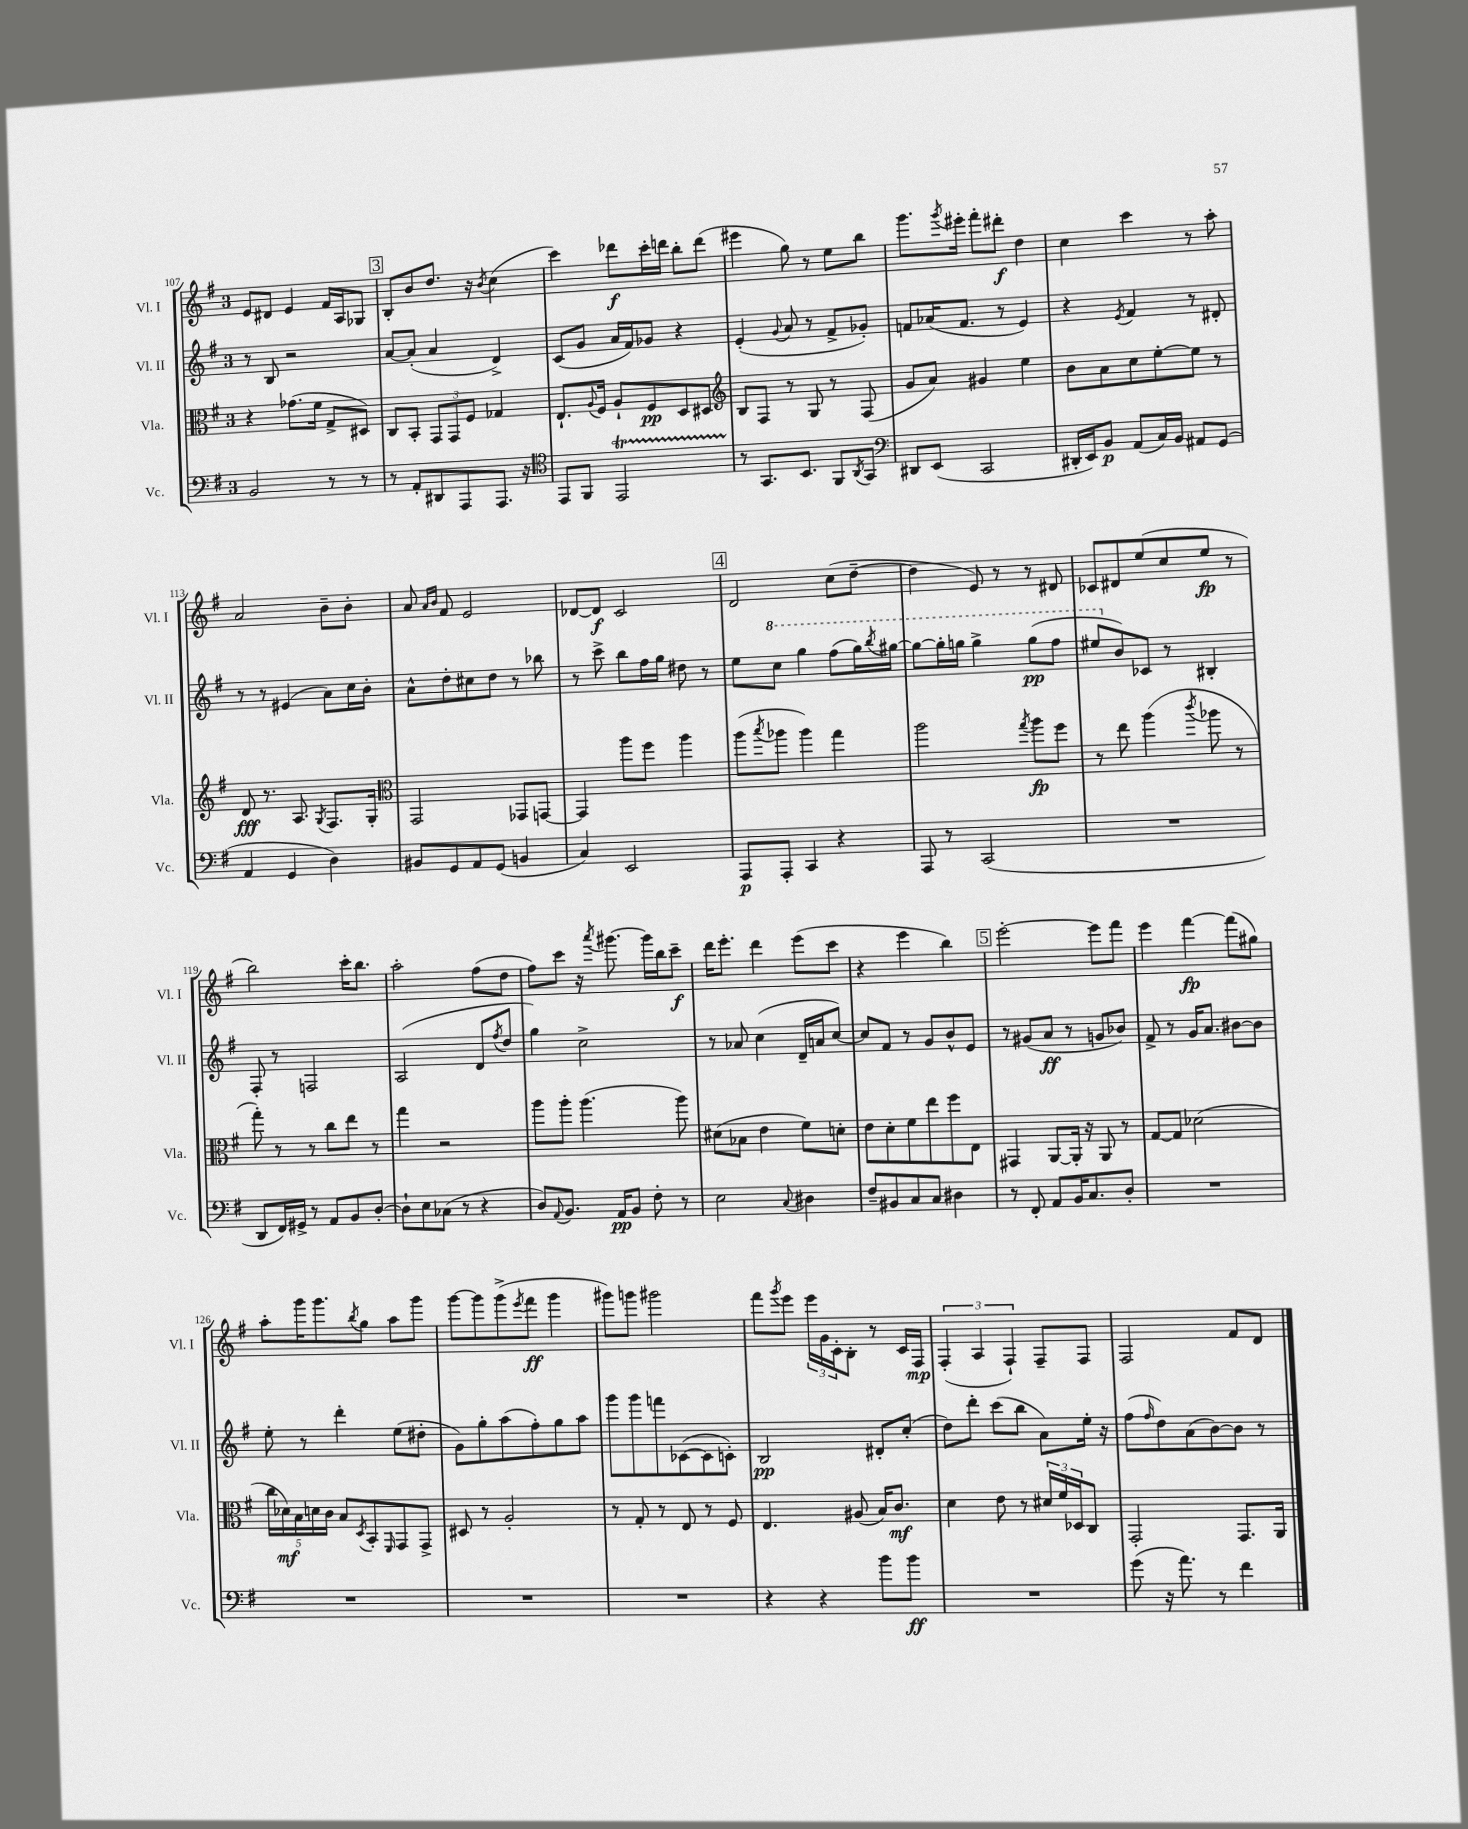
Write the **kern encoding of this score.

**kern	**kern	**kern	**kern
*staff4	*staff3	*staff2	*staff1
*clefF4	*clefC3	*clefG2	*clefG2
*k[f#]	*k[f#]	*k[f#]	*k[f#]
*M3/4	*M3/4	*M3/4	*M3/4
2BB	4r	8r	8e
.	.	8B	8d#
.	(8.g-	2r	4e
.	16f#	.	.
8r	8G^	.	16f#
.	.	.	16A
8r	8D#)	.	8G-
=	=	=	=
8r	8C	[8a	8B'
8AA'	8BB'	(8a']	8b
8DD#	12GG	4a	8.dd
.	12GG	.	.
8AAA	.	.	.
.	12F#	.	.
.	.	.	16r
.	.	.	8qb
8.AAA	4G-	4d^)	(4cc
16r	.	.	.
=	=	=	=
*clefC4	*	*	*
8EE	8.E`	(8c	4ccc)
8FF#	.	8g	.
.	8qqA	.	.
.	16F#	.	.
2EE	8A`	16a	8ddd-
.	.	16f#)	.
.	8F#	8g-	16ccc'
.	.	.	16ddd
.	8D	4r	8bb'
.	8D#	.	(8ddd
=	=	=	=
*	*clefG2	*	*
8r	8B	(4e'	4eee#
8.GG	8F#	.	.
.	.	8qqg	.
.	8r	8a	8gg)
8.BB	.	.	.
.	8G	8r	8r
8FF#	8r	8f#^	8ee
8qAA	.	.	.
8GG	(8F#	8g-')	8bb
=	=	=	=
*clefF4	*	*	*
8DD#	8g	8f	8.ggg
(8EE	8a)	(16a-	.
.	.	.	8qggg
.	.	8.f	16eee#'
2CC	4g#	.	8fff#'
.	.	8r	8ddd#'
.	4ee	4e)	4dd
=	=	=	=
16DD#'	8b	4r	4cc
16EE)	.	.	.
8BB	8a	.	.
.	.	8qe	.
(8AA	8cc	4f#	4ccc
16C)	[8ee'	.	.
16BB	.	.	.
8AA#	8ee]	8r	8r
(8GG	8r	8d#'	8aa'
=	=	=	=
4AA	8d	8r	2a
.	8.r	8r	.
4GG	.	(4e#	.
.	8.A	.	.
.	8qG	.	.
4D)	8.F#	8a)	8b~
.	.	16cc	8b'
.	16G'	16b'	.
=	=	=	=
*	*clefC3	*	*
8BB#	2GG	8a^^	8a
.	.	.	16qqa
.	.	.	16qqb
8GG	.	8dd'	8f#
8AA	.	8cc#	2e
(8GG	.	8dd	.
4BB	8GG-	8r	.
.	[8GG	8bb-	.
=	=	=	=
4C)	4GG]	8r	[8d-
.	.	8ccc^	8d-]
2EE	8aa	8bb	2c
.	8ff#	16ff#	.
.	.	16gg	.
.	4aa	8dd#	.
.	.	8r	.
=	=	=	=
8AAA	(8aa	8ee	2d
.	8qbb	.	.
8AAA'	8aa-	8ccc	.
4CC	4aa-)	4ggg	.
4r	4gg	(8fff#	(8cc
.	.	16ggg)	[8dd~
.	.	8qbbb	.
.	.	[16ggg#	.
=	=	=	=
8AAA	2aa	8ggg#_	4dd]
8r	.	16ggg#']	.
.	.	16ggg	.
(2CC	.	4ggg^	8e)
.	.	.	8r
.	8qgg	.	.
.	8aa	(8ggg	8r
.	8ff#	8fff#	8d#
=	=	=	=
2.r	8r	8eee#	8c-
.	8ee	8b)	8d#
.	(4aa	8c-	(8ee
.	.	8r	8cc
.	8qccc	.	.
.	8aa-	4B#'	8ee
.	8r	.	8r
=	=	=	=
8DD	8gg')	8F#'	2bb)
16FF#)	8r	8r	.
16GG#^	.	.	.
8r	8r	2F	.
8AA	8cc	.	.
8BB	8ee	.	16ccc'
.	.	.	8.bb
[8D'	8r	.	.
=	=	=	=
8D`]	4gg	(2A	2aa'
8E	.	.	.
(8C-	2r	.	.
8r	.	.	.
4r	.	8d	(8ff#
.	.	8qff#	.
.	.	8dd	8dd
=	=	=	=
8D)	8aa	4gg)	8ff#)
8qqAA	.	.	.
8.BB	8aa'	.	8ccc
.	(4.aa	2cc^	16r
.	.	.	8qaaa
16AA	.	.	[8.ggg#
8BB	.	.	.
8F#'	.	.	16ggg#]
.	.	.	16bb
8r	8aa)	.	8ccc~
=	=	=	=
2E	(8d#	8r	16ddd
.	.	.	8.eee'
.	8B-	8a-	.
.	4e	(4cc	4ddd
8qqC	.	.	.
4D#	8f#)	16d~	(8eee
.	.	16a	.
.	8d'	[8cc)	8ccc
=	=	=	=
8F#~	8e	8cc]	4r
8BB#	8d'	8f#	.
8C	8f#	8r	4eee
8C	8ee	8g	.
4D#	8ff#	8b^^	4bb)
.	8E	8e	.
=	=	=	=
8r	4GG#	8r	[2eee'
8FF#'	.	(8g#	.
8AA	[8AA	8a	.
16BB	16AA']	8r	.
8.C	16r	.	.
.	8AA	8g	8eee]
8D'	8r	8b-)	8fff#
=	=	=	=
2.r	[8G	8f#^	4eee
.	8G]	8r	.
.	(2d-	16g	[4fff#
.	.	8.a	.
.	.	[8b#	(8fff#]
.	.	8b#]	8gg#)
=	=	=	=
2.r	20cc	8ee'	8aa'
.	20d-)	.	.
.	20B	.	.
.	.	8r	16ggg
.	20d	.	.
.	.	.	8.ggg
.	20c	.	.
.	8B	4ddd'	.
.	8qD	.	8qbb
.	8BB'	.	8gg
.	16qqFF#	.	.
.	8GG	(8ee	8aa
.	8GG^	8dd#'	8ggg
=	=	=	=
2.r	8D#	8g)	[8ggg
.	8r	8gg'	8ggg]
.	2A'	(8aa	(8ggg^
.	.	.	8qeee
.	.	8ff#')	8fff#
.	.	8gg	4ggg
.	.	8aa	.
=	=	=	=
2.r	8r	8ggg	8ggg#)
.	8G'	8ggg	8ggg
.	8r	8fff	2ggg#
.	8E	([8c-	.
.	8r	8c-]	.
.	8F#	8c')	.
=	=	=	=
4r	4.E	2B	8fff#
.	.	.	8qggg
.	.	.	8eee
4r	.	.	24eee
.	.	.	24g
.	.	.	24c'
.	(8A#	.	8B'
8b	16B)	8d#'	8r
.	8.c	.	.
8b	.	(8cc'	16c
.	.	.	16F#
=	=	=	=
2.r	4d	8dd)	(6F#'
.	.	8ddd'	.
.	.	.	6A
.	8e	(8ccc	.
.	.	.	6F#`)
.	8r	8bb	.
.	24d#	8a)	8F#~
.	24f#	.	.
.	24D-	.	.
.	8C	16ee'	8F#
.	.	16r	.
=	=	=	=
(8g	2GG'	(8ff#	2F#
.	.	16qqff#	.
16r	.	8dd)	.
8.a)	.	.	.
.	.	(8a	.
8r	.	[8b)	.
4f#	8.GG	8b]	8f#
.	.	8r	8d
.	16AA	.	.
==	==	==	==
*-	*-	*-	*-
